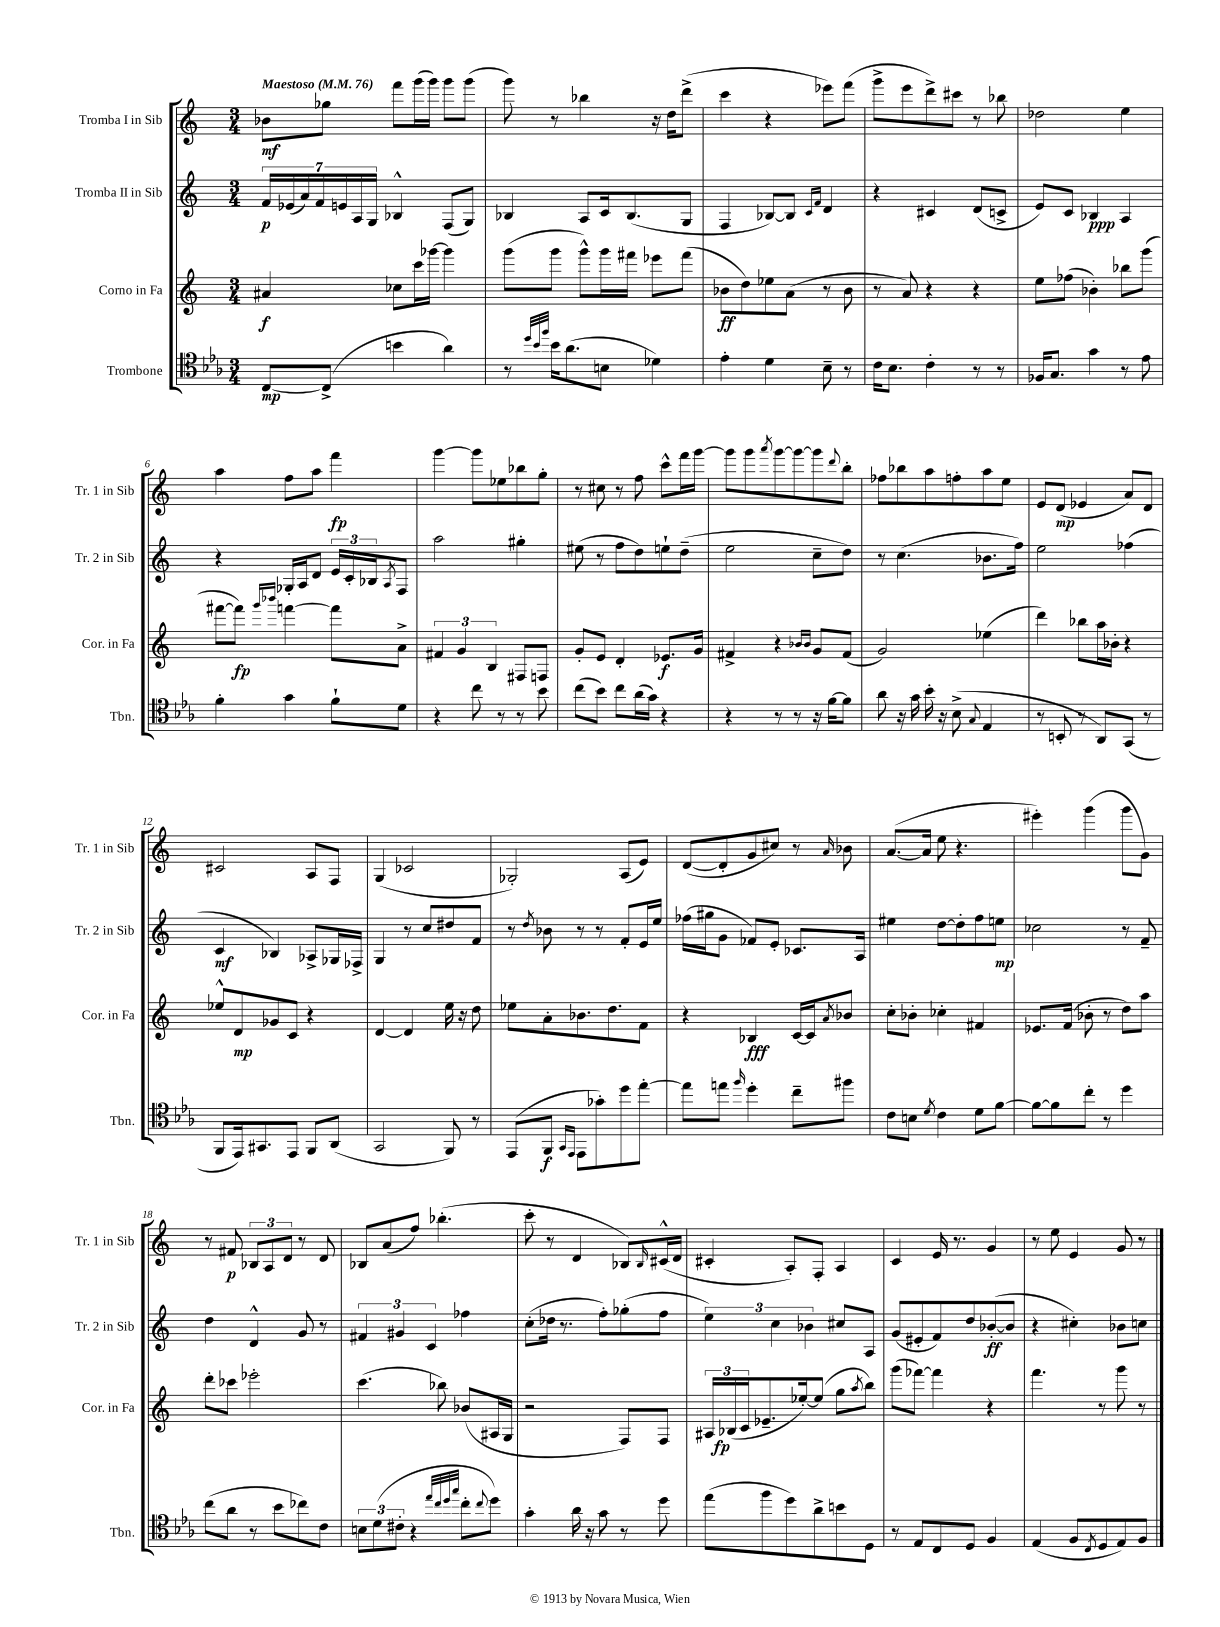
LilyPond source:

<<
\new StaffGroup <<
\new Staff = "s0" \with { instrumentName = "Tromba I in Sib" shortInstrumentName = "Tr. 1 in Sib" } {
    \clef treble \key c \major \numericTimeSignature \time 3/4 \tempo "Maestoso" 4 = 76
    bes'8\mf ges''8 f'''8 g'''16( g'''16) g'''8 g'''8( |
    g'''8) r8 bes''4 r16 d''16 d'''8->( |
    c'''4 r4 ees'''8) f'''8( |
    g'''8-> e'''8 d'''8->) cis'''8 r8 bes''8 |
    des''2 e''4 |
    a''4 f''8 a''8 f'''4\fp |
    g'''4~ g'''8 ees''8 bes''8 g''8-. |
    r8 cis''8 r8 f''8 c'''8-^ f'''16 g'''16~ |
    g'''8 g'''8 \acciaccatura { a'''8 } g'''8~ g'''8~ g'''8 \appoggiatura { d'''8 } b''8-. |
    fes''8 bes''8 a''8 f''8-. a''8 e''8 |
    e'8 d'8\mp( ees'4 a'8) d'8 |
    cis'2 a8 f8 |
    g4( ces'2 |
    ges2-.) a8( e'8) |
    d'8~( d'8-. g'8 cis''8) r8 \grace { a'16 } bes'8 |
    a'8.~( a'16 e''8 r4. |
    eis'''4-.) g'''4( g'''8 g'8) |
    r8 fis'8\p \tuplet 3/2 { bes8 a8 d'8 } r8 d'8 |
    bes8 a'8( f''8) bes''4.-.( |
    c'''8-. r8 d'4 bes8) \grace { bes16 } cis'16-^( d'16 |
    cis'4-. a8-.) f8-. a4 |
    c'4 e'16 r8. g'4 |
    r8 e''8 e'4 g'8 r8 \bar "|." |
}
\new Staff = "s1" \with { instrumentName = "Tromba II in Sib" shortInstrumentName = "Tr. 2 in Sib" } {
    \clef treble \key c \major \numericTimeSignature \time 3/4
    \tuplet 7/4 { f'16\p ees'16( a'16) f'16 e'16 a16 g16 } bes4-^ f8( g8) |
    bes4 a8 c'16 bes8.( g8 |
    f4 bes8~) bes8 \grace { c'16 f'16 } d'4 |
    r4 cis'4 d'8( c'8-> |
    e'8) c'8 bes4\ppp a4 |
    r4 ges16-. a16 d'8 \tuplet 3/2 { e'16 c'16-. bes16 } \acciaccatura { a8 } f8 |
    a''2 gis''4-. |
    eis''8( r8 f''8 d''8) e''8-! d''8--( |
    e''2 c''8-- d''8) |
    r8 c''4.( bes'8. f''16) |
    e''2 fes''4( |
    c'4\mf bes4) aes8-> ges16 fes16-> |
    g4 r8 c''8 dis''8 f'8 |
    r8 \acciaccatura { d''8 } bes'8 r8 r8 f'8-. e'16 e''16 |
    fes''16( gis''16 g'8 fes'8) e'8-. ces'8. a16 |
    eis''4 d''8~ d''8-. f''8 e''8\mp |
    ces''2 r8 f'8-- |
    d''4 d'4-^ g'8 r8 |
    \tuplet 3/2 { fis'4 gis'4 c'4 } fes''4 |
    c''8-.( des''16 r8. f''8-.) ges''8-.( f''8 |
    \tuplet 3/2 { e''4) c''4 bes'4 } cis''8 a8 |
    g'8( eis'8-. f'8) d''8 bes'8~-.\ff( bes'8 |
    r4 cis''4-.) bes'8 c''8 \bar "|." |
}
\new Staff = "s2" \with { instrumentName = "Corno in Fa" shortInstrumentName = "Cor. in Fa" } {
    \clef treble \key c \major \numericTimeSignature \time 3/4
    ais'4\f ces''8 c'''16 ges'''16~ ges'''4 |
    g'''8( g'''8 g'''8-^) g'''16 fis'''16 ees'''8 fis'''8( |
    bes'8\ff d''8) ees''8 a'8( r8 bes'8 |
    r8 a'8) r4 r4 |
    e''8 fes''8( bes'4-.) bes''8 g'''8( |
    fis'''8~ fis'''8\fp) \grace { g'''16 bes'''16 } f'''4~ f'''8 a'8-> |
    \tuplet 3/2 { fis'4 g'4 b4 } fis8 f8 |
    g'8-. e'8 d'4-. ees'8.\f g'16 |
    fis'4-> r4 \grace { bes'16 bes'16 } g'8 fis'8( |
    g'2) ees''4( |
    d'''4) bes''8 a''16 bes'16-. r4 |
    ees''8-^ d'8\mp ges'8 c'8 r4 |
    d'4~ d'4 e''16 r16 d''8 |
    ees''8 a'8-. bes'8. d''8. f'8 |
    r4 bes4\fff c'16~ c'16 \acciaccatura { a'8 } bes'8 |
    c''8-. bes'8-. ces''4-. fis'4 |
    ees'8. f'16( bes'8-. r8 d''8) a''8 |
    d'''8-. ces'''8 ees'''2-. |
    c'''4.( bes''8) bes'8( ais16 g16 |
    r2 f8) f8 |
    \tuplet 3/2 { ais16 bes16\fp( c'16 } ees'8.-- ees''16~-.) ees''8( g''8 \acciaccatura { a''8 } b''8) |
    g'''8( fes'''8~) fes'''4 r4 |
    f'''4. r8 g'''8 r8 \bar "|." |
}
\new Staff = "s3" \with { instrumentName = "Trombone" shortInstrumentName = "Tbn." } {
    \clef tenor \key ees \major \numericTimeSignature \time 3/4
    c8~\mp c8->( b'4 aes'4) |
    r8 \grace { d''32 bes'32 f''32 } bes'16 aes'8.( b8 des'4) |
    ees'4-. d'4 bes8-- r8 |
    c'16 bes8. c'4-. r8 r8 |
    fes16 g8. g'4 r8 ees'8 |
    f'4-. g'4 f'8-! d'8 |
    r4 c''8 r8 r8 bes'8 |
    c''8( bes'8) c''8 aes'16( g'16) r4 |
    r4 r8 r8 r16 f'16~ f'8 |
    aes'8 r16 g'16 bes'16-. r16 bes8->( \appoggiatura { g8 } ees4 |
    r8 b,8-. r8 aes,8) g,8( r8 |
    f,8 ees,16) gis,8. ees,8 f,8 aes,8( |
    g,2 f,8) r8 |
    ees,8( f,8\f \grace { g,16 ees,16 } ees,8 ges'8-.) d''8 ees''8~-. |
    ees''8 e''8 \grace { f''16 } d''4-. c''8-- fis''8 |
    c'8 b8 \acciaccatura { d'8 } c'4 d'8 f'8~ |
    f'8~ f'8 c''8-. r8 d''4 |
    c''8( aes'8 r8 bes'8 ces''8) c'8 |
    \tuplet 3/2 { b8 d'8( cis'8-. } r4 \grace { ees''32 c''32 d''32 g''32 } c''8-. \appoggiatura { c''8 } d''8) |
    g'4-. aes'16 r16 g'8 r8 d''8 |
    ees''8( f''8 d''8) aes'8-> b'8 d8 |
    r8 ees8 c8 d8 f4 |
    ees4( f8 \acciaccatura { c8 } d8 ees8) f8 \bar "|." |
}
>>
>>
